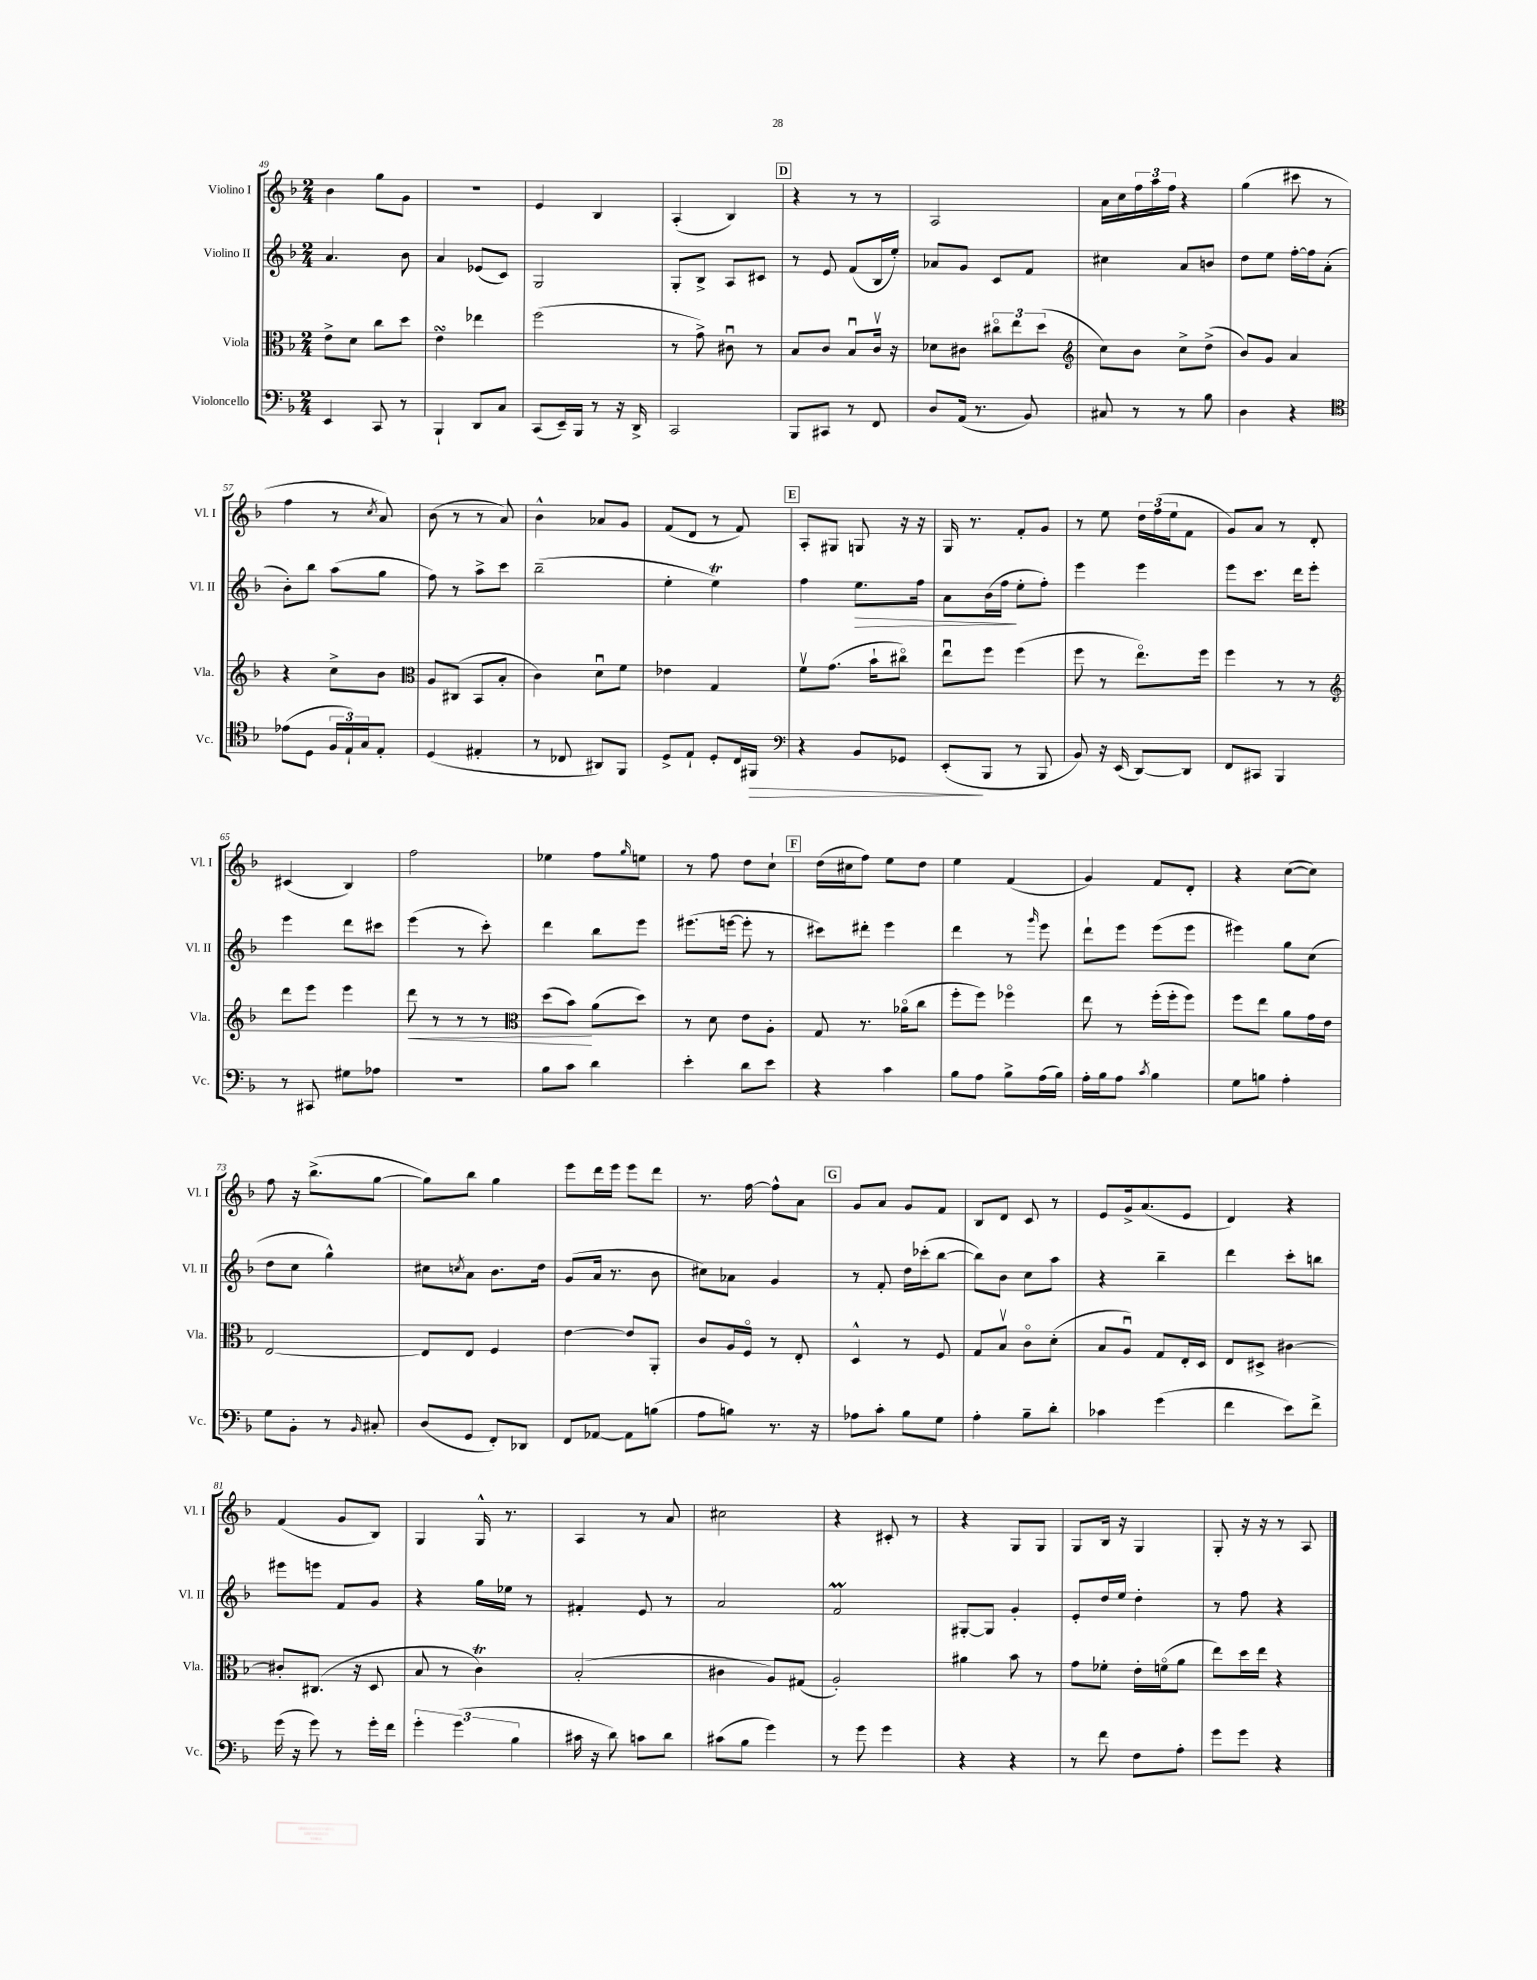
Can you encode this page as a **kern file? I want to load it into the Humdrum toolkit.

**kern	**dynam	**kern	**dynam	**kern	**dynam	**kern
*part4	*part4	*part3	*part3	*part2	*part2	*part1
*staff4	*staff4	*staff3	*staff3	*staff2	*staff2	*staff1
*I"Violoncello	*	*I"Viola	*	*I"Violino II	*	*I"Violino I
*I'Vc.	*	*I'Vla.	*	*I'Vl. II	*	*I'Vl. I
*clefF4	*	*clefC3	*	*clefG2	*	*clefG2
*k[b-]	*	*k[b-]	*	*k[b-]	*	*k[b-]
*M2/4	*	*M2/4	*	*M2/4	*	*M2/4
=49	=49	=49	=49	=49	=49	=49
4EE/	.	8e^\L	.	4.a/	.	4b-\
.	.	8d\J	.	.	.	.
8CC/	.	8cc\L	.	.	.	8gg\L
8r	.	8dd\J	.	8b-\	.	8g\J
=50	=50	=50	=50	=50	=50	=50
4BBB-`/	.	4esSsS\	.	4a/	.	2r
8DD/L	.	4ee-X\	.	(8e-X/L	.	.
8C/J	.	.	.	8c/J)	.	.
=51	=51	=51	=51	=51	=51	=51
(8CC/L	.	(2ff\	.	2G/	.	4e/
16EE~/L)	.	.	.	.	.	.
16BBB-/JJ	.	.	.	.	.	.
8r	.	.	.	.	.	4B-/
16r	.	.	.	.	.	.
16DD^/	.	.	.	.	.	.
=52	=52	=52	=52	=52	=52	=52
2CC/	.	8r	.	8G'/L	.	(4A'/
.	.	8g^\)	.	8B-^/J	.	.
.	.	8c#Xu\	.	8A/L	.	4B-/)
.	.	8r	.	8c#X/J	.	.
!!LO:REH:place=s1:t=D
=53	=53	=53	=53	=53	=53	=53
8BBB-/L	.	8B-/L	.	8r	.	4r
8CC#X/J	.	8c/J	.	8e/	.	.
8r	.	8B-u/L	.	(8f/L	.	8r
8FF/	.	16cv/Jk	.	16B-/L	.	8r
.	.	16r	.	16ee'/JJ)	.	.
=54	=54	=54	=54	=54	=54	=54
8D/L	.	8d-X\L	.	8a-X/L	.	2A/
(16AA/Jk	.	8c#X\J	.	8g/J	.	.
8.r	.	.	.	.	.	.
.	.	12cc#X\L	.	8c/L	.	.
.	.	12ee\	.	.	.	.
8BB-/)	.	.	.	8f/J	.	.
.	.	(12dd\J	.	.	.	.
=55	=55	=55	=55	=55	=55	=55
*	*	*clefG2	*	*	*	*
8C#X/	.	8cc\L)	.	4cc#X\	.	16a\LL
.	.	.	.	.	.	16cc\
8r	.	8b-\J	.	.	.	24ff\
.	.	.	.	.	.	24aa\
.	.	.	.	.	.	24ff\JJ
8r	.	8cc^\L	.	8a/L	.	4r
8B-\	.	(8dd^\J	.	8bn/J	.	.
=56	=56	=56	=56	=56	=56	=56
4D\	.	8b-/L)	.	8dd\L	.	(4gg\
.	.	8g/J	.	8ee\J	.	.
4r	.	4a/	.	[16ff'\LL	.	8ccc#X\
.	.	.	.	16ff\J]	.	.
.	.	.	.	(8a'\J	.	8r
!!LO:LB:g=z
=57	=57	=57	=57	=57	=57	=57
*clefC4	*	*	*	*	*	*
(8e-X\L	.	4r	.	8b-'\L)	.	4ff\
8D\J	.	.	.	8bb-\J	.	.
24F/LL	.	8cc^\L	.	(8aa\L	.	8r
24E`/)	.	.	.	.	.	.
24G/J	.	.	.	.	.	.
.	.	.	.	.	.	8qcc/
8E'/J	.	8b-\J	.	8gg\J	.	8a/)
=58	=58	=58	=58	=58	=58	=58
*	*	*clefC3	*	*	*	*
(4D/	.	8A/L	.	8ff\)	.	(8b-\
.	.	(8C#X/J	.	8r	.	8r
4E#X'/	.	8BB-/L	.	8aa^\L	.	8r
.	.	8B-'/J	.	8ccc\J	.	8a/)
=59	=59	=59	=59	=59	=59	=59
8r	.	4c\)	.	(2bb-~\	.	4b-^^\
8C-X/	.	.	.	.	.	.
8AA#X/L)	.	8du\L	.	.	.	8a-X/L
8FF/J	.	8f\J	.	.	.	8g/J
=60	=60	=60	=60	=60	=60	=60
8D^/L	.	4e-X\	.	4ee'\	.	(8f/L
8E`/J	.	.	.	.	.	8d/J
8D'/L	.	4G/	.	4eet\)	.	8r
16C/L	.	.	.	.	.	8f/)
!	!LO:HP:b	!	!	!	!	!
16FF#X/JJ	>	.	.	.	.	.
!!LO:REH:place=s1:t=E
=61	=61	=61	=61	=61	=61	=61
*clefF4	*	*	*	*	*	*
4r	.	8fv\L	.	4ff\	.	8A'/L
.	.	(8.g\J	.	.	.	8G#X/J
!	!	!	!	!	!LO:HP:b	!
8BB-/L	.	.	.	8.ee\L	>	8Gn/
.	.	16b-`\KL	.	.	.	.
8GG-X/J	.	8cc#X\J)	.	.	.	16r
.	.	.	.	16ff\Jk	.	16r
=62	=62	=62	=62	=62	=62	=62
(8EE'/L	.	8eeu\L	.	8a\L	.	16G/
.	.	.	.	.	.	8.r
8BBB-/J	]	8ff\J	.	(16b-\L	.	.
.	.	.	.	16ff\JJ	.	.
8r	.	(4ff\	.	8ee'\L	]	8f'/L
8BBB-/	.	.	.	8ff'\J)	.	8g/J
=63	=63	=63	=63	=63	=63	=63
8BB-/)	.	8ff\	.	4eee\	.	8r
16r	.	8r	.	.	.	8ee\
(16EE/	.	.	.	.	.	.
[8DD/L)	.	8.ee\L)	.	4eee\	.	24dd\LL
.	.	.	.	.	.	(24ff\
.	.	.	.	.	.	24ee\J
8DD/J]	.	.	.	.	.	8f\J
.	.	16ff\Jk	.	.	.	.
=64	=64	=64	=64	=64	=64	=64
8FF/L	.	4ff\	.	8eee\L	.	8g/L)
8CC#X/J	.	.	.	8.ccc\J	.	8a/J
4BBB-/	.	8r	.	.	.	8r
.	.	.	.	16ddd\KL	.	.
.	.	8r	.	8eee'\J	.	8d'/
!!LO:LB:g=z
=65	=65	=65	=65	=65	=65	=65
*	*	*clefG2	*	*	*	*
8r	.	8ddd\L	.	4eee\	.	(4c#X/
8CC#X/	.	8eee\J	.	.	.	.
8G#X\L	.	4eee\	.	8ddd\L	.	4B-/)
8A-X\J	.	.	.	8ccc#X\J	.	.
=66	=66	=66	=66	=66	=66	=66
!	!	!	!LO:HP:b	!	!	!
2r	.	8ddd\	<	(4eee\	.	2ff\
.	.	8r	.	.	.	.
.	.	8r	.	8r	.	.
.	.	8r	.	8ccc'\)	.	.
=67	=67	=67	=67	=67	=67	=67
*	*	*clefC3	*	*	*	*
8B-\L	.	(8dd\L	.	4ddd\	.	4ee-X\
8c\J	.	8b-\J)	.	.	.	.
4d\	.	(8a\L	[	8bb-\L	.	8ff\L
.	.	.	.	.	.	16qqgg/
.	.	8dd\J)	.	8eee\J	.	8een\J
=68	=68	=68	=68	=68	=68	=68
4e'\	.	8r	.	(8.eee#X\L	.	8r
.	.	8d\	.	.	.	8ff\
.	.	.	.	[16eeen\Jk	.	.
8d\L	.	8e\L	.	8eee'\]	.	8dd\L
8e\J	.	8A'\J	.	8r	.	8cc`\J
!!LO:REH:place=s1:t=F
=69	=69	=69	=69	=69	=69	=69
4r	.	8G/	.	8ccc#X\L)	.	(16dd\LL
.	.	.	.	.	.	16cc#X\J
.	.	8.r	.	8ddd#X'\J	.	8ff\J)
4c\	.	.	.	4eee\	.	8ee\L
.	.	(16a-X\KL	.	.	.	.
.	.	8cc\J	.	.	.	8dd\J
=70	=70	=70	=70	=70	=70	=70
8B-\L	.	8ff'\L	.	4ddd\	.	4ee\
8A\J	.	8ff\J)	.	.	.	.
8B-^\L	.	4ff-X\	.	8r	.	(4f/
.	.	.	.	16qqggg/	.	.
(16A\L	.	.	.	8eee\	.	.
16B-\JJ)	.	.	.	.	.	.
=71	=71	=71	=71	=71	=71	=71
16A'\LL	.	8ee\	.	8ddd`\L	.	4g/)
16B-\J	.	.	.	.	.	.
8A\J	.	8r	.	8eee\J	.	.
8qc/	.	.	.	.	.	.
4B-\	.	(16ff'\LL	.	(8eee\L	.	8f/L
.	.	16ff'\J	.	.	.	.
.	.	8ff\J)	.	8eee\J	.	8d'/J
=72	=72	=72	=72	=72	=72	=72
8G\L	.	8ff\L	.	4eee#X\)	.	4r
8Bn\J	.	8ee\J	.	.	.	.
4A'\	.	8a\L	.	8gg\L	.	([8cc\L
.	.	16g\L	.	(8cc\J	.	8cc\J])
.	.	16e\JJ	.	.	.	.
!!LO:LB:g=z
=73	=73	=73	=73	=73	=73	=73
8G\L	.	[2E/	.	8dd\L	.	8ff\
8BB-'\J	.	.	.	8cc\J	.	16r
.	.	.	.	.	.	(8.bb-^\L
8r	.	.	.	4gg^^\)	.	.
16qqBB-/	.	.	.	.	.	.
8C#X'/	.	.	.	.	.	[8gg\J
=74	=74	=74	=74	=74	=74	=74
(8D/L	.	8E/L]	.	8cc#X\L	.	8gg\L])
.	.	.	.	8qccn/	.	.
8GG/J	.	8E/J	.	8a\J	.	8bb-\J
8FF'/L)	.	4F/	.	8.b-\L	.	4gg\
8DD-X/J	.	.	.	.	.	.
.	.	.	.	16dd\Jk	.	.
=75	=75	=75	=75	=75	=75	=75
8FF/L	.	[4e\	.	(8g/L	.	8eee\L
[8AA-X/J	.	.	.	16a/Jk	.	16ddd\L
.	.	.	.	8.r	.	16eee\JJ
8AA-\L]	.	8e/L]	.	.	.	8eee\L
(8Bn\J	.	8AA'/J	.	8b-\	.	8ddd\J
=76	=76	=76	=76	=76	=76	=76
8A\L	.	8c/L	.	8cc#X\L)	.	8.r
8Bn\J)	.	16A/L	.	8a-X\J	.	.
.	.	16F/JJ	.	.	.	[16ff\
8.r	.	8r	.	4g/	.	8ff^^\L]
.	.	8E'/	.	.	.	8a\J
16r	.	.	.	.	.	.
!!LO:REH:place=s1:t=G
=77	=77	=77	=77	=77	=77	=77
8A-X\L	.	4D^^/	.	8r	.	8g/L
8c'\J	.	.	.	8f'/	.	8a/J
8B-\L	.	8r	.	16dd\LL	.	8g/L
.	.	.	.	(16ccc-X'\J	.	.
8G\J	.	8F/	.	[8bb-\J	.	8f/J
=78	=78	=78	=78	=78	=78	=78
4A'\	.	8G/L	.	8bb-\L])	.	8B-/L
.	.	8B-v/J	.	8b-\J	.	8d/J
8B-~\L	.	8c\L	.	8cc\L	.	8c/
8d'\J	.	(8d'\J	.	8aa\J	.	8r
=79	=79	=79	=79	=79	=79	=79
4c-X\	.	8B-/L	.	4r	.	8e/L
.	.	8Au/J)	.	.	.	16g^/k
.	.	.	.	.	.	(8.a/
(4g\	.	8G/L	.	4bb-~\	.	.
.	.	16E'/L	.	.	.	8e/J
.	.	16D/JJ	.	.	.	.
=80	=80	=80	=80	=80	=80	=80
4f\	.	8E/L	.	4ddd\	.	4d/)
.	.	8D#X^/J	.	.	.	.
8e\L)	.	[4c#X\	.	8ccc'\L	.	4r
8f^\J	.	.	.	8bbn\J	.	.
!!LO:LB:g=z
=81	=81	=81	=81	=81	=81	=81
(16g\	.	8c#X'/L]	.	8eee#X\L	.	(4f/
16r	.	.	.	.	.	.
8g\)	.	(8.C#X/J	.	8eeen\J	.	.
8r	.	.	.	8f/L	.	8g/L
.	.	16r	.	.	.	.
16g'\LL	.	8D/	.	8g/J	.	8B-/J)
16f\JJ	.	.	.	.	.	.
=82	=82	=82	=82	=82	=82	=82
6g'\	.	8B-/	.	4r	.	4G/
.	.	8r	.	.	.	.
(6g\	.	.	.	.	.	.
.	.	4cT\)	.	16gg\LL	.	16G^^/
.	.	.	.	16ee-X\JJ	.	8.r
6B-\	.	.	.	.	.	.
.	.	.	.	8r	.	.
=83	=83	=83	=83	=83	=83	=83
16c#X\	.	(2B-'/	.	4f#X'/	.	4A/
16r	.	.	.	.	.	.
8d\)	.	.	.	.	.	.
8cn\L	.	.	.	8e/	.	8r
8d\J	.	.	.	8r	.	8a/
=84	=84	=84	=84	=84	=84	=84
(8c#X\L	.	4c#X\	.	2a/	.	2cc#X\
8B-\J	.	.	.	.	.	.
4g\)	.	8A/L)	.	.	.	.
.	.	(8G#X/J	.	.	.	.
=85	=85	=85	=85	=85	=85	=85
8r	.	2A'/)	.	2fM/	.	4r
8g\	.	.	.	.	.	.
4g\	.	.	.	.	.	8c#X'/
.	.	.	.	.	.	8r
=86	=86	=86	=86	=86	=86	=86
4r	.	4a#X\	.	[8G#X'/L	.	4r
.	.	.	.	8G#/J]	.	.
4r	.	8b-\	.	4g'/	.	8G/L
.	.	8r	.	.	.	8G/J
=87	=87	=87	=87	=87	=87	=87
8r	.	8g\L	.	8e'/L	.	8G/L
8f\	.	8f-X'\J	.	16dd/L	.	16B-/Jk
.	.	.	.	16ee/JJ	.	16r
8F\L	.	16e'\LL	.	4dd'\	.	4G/
.	.	(16fn\J	.	.	.	.
8A'\J	.	8a\J	.	.	.	.
=88	=88	=88	=88	=88	=88	=88
8g\L	.	8ee\L)	.	8r	.	8G'/
8g\J	.	16dd\L	.	8ff\	.	16r
.	.	16ee\JJ	.	.	.	16r
4r	.	4r	.	4r	.	8r
.	.	.	.	.	.	8A/
==	==	==	==	==	==	==
*-	*-	*-	*-	*-	*-	*-
